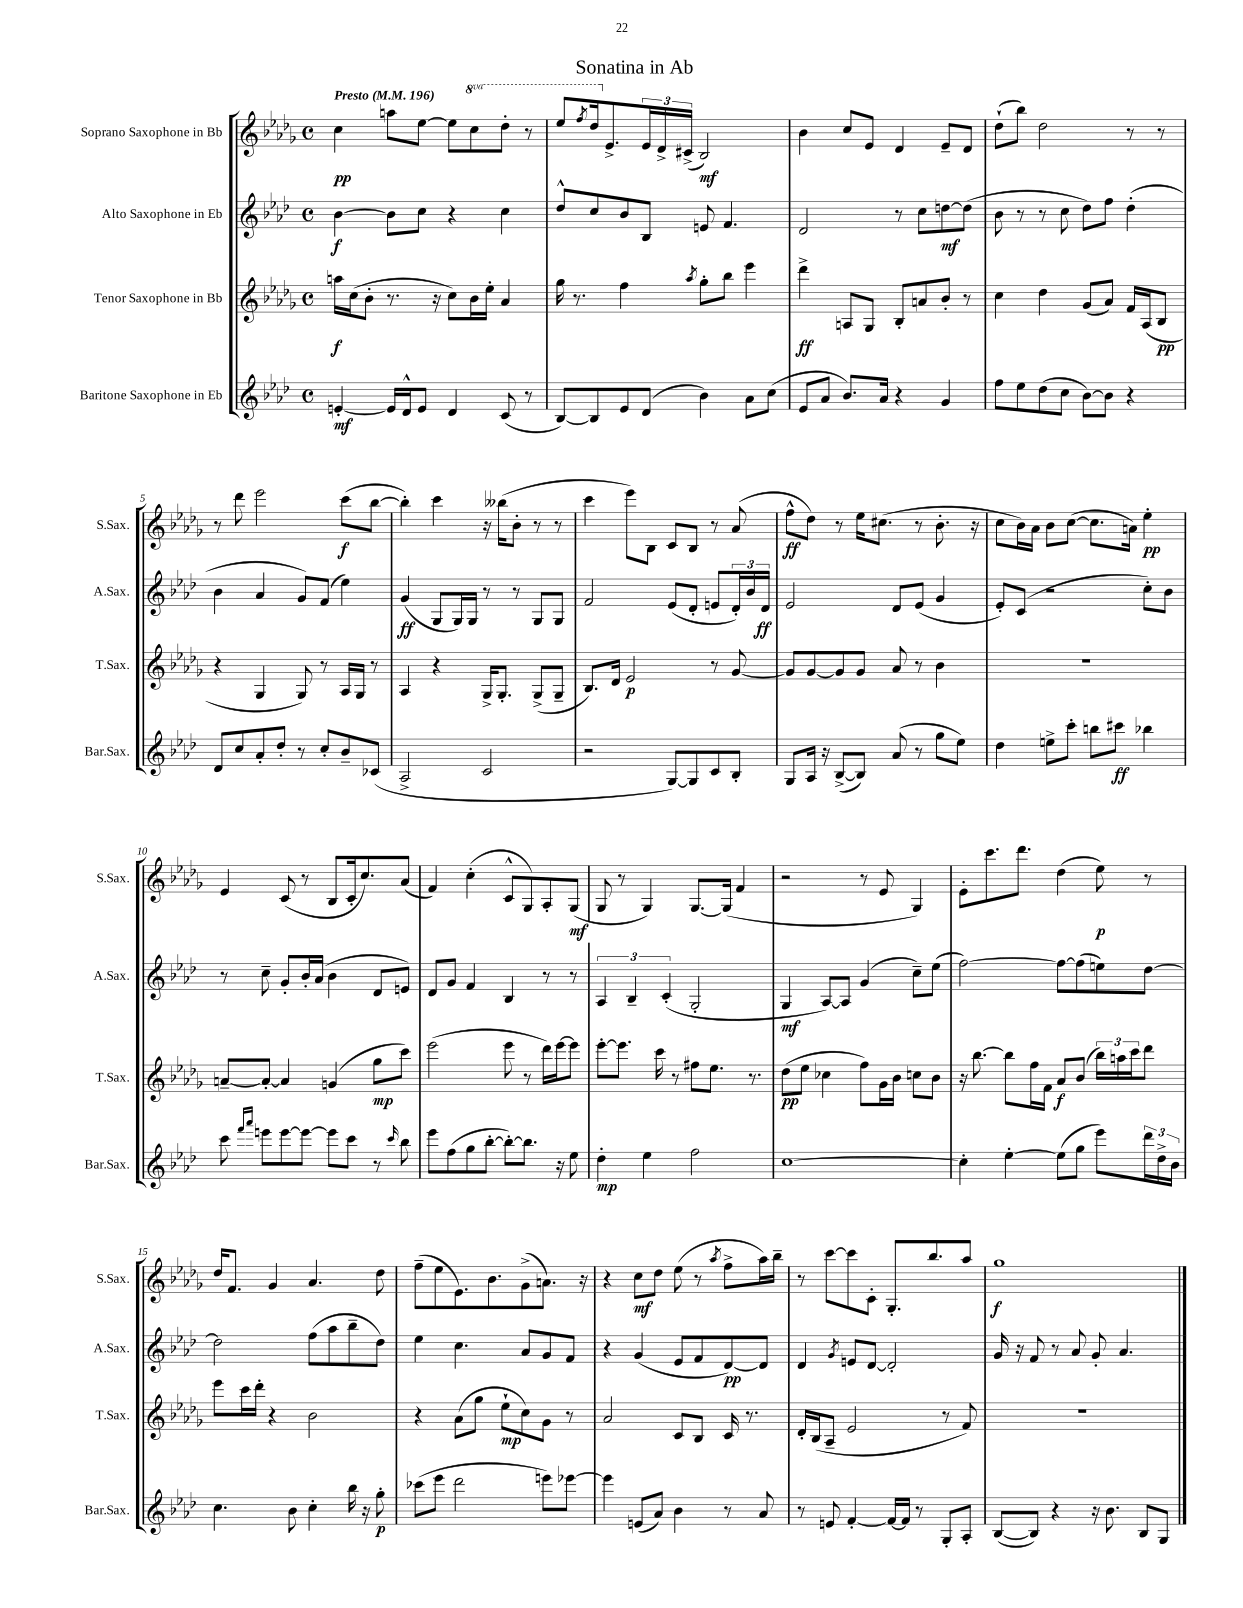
\header { title = "Sonatina in Ab" }
<<
\new StaffGroup <<
\new Staff = "s0" \with { instrumentName = "Soprano Saxophone in Bb" shortInstrumentName = "S.Sax." } {
    \clef treble \key des \major \defaultTimeSignature \time 4/4 \set Staff.ottavationMarkups = #ottavation-simple-ordinals \tempo "Presto" 4 = 196
    c''4\pp a''8 ees''8~ ees''8 \ottava #1 c'''8 des'''8-. r8 |
    ees'''8 \acciaccatura { f'''8 } des'''16 \ottava #0 ees'8.-> \tuplet 3/2 { ees'16 des'16-> cis'16->( } bes2\mf) |
    bes'4 c''8 ees'8 des'4 ees'8-- des'8 |
    des''8-!( bes''8) des''2 r8 r8 |
    r8 des'''8 ees'''2 c'''8\f( bes''8~ |
    bes''4-.) c'''4 r16 beses''16( bes'8-. r8 r8 |
    c'''4 ees'''8) bes8 c'8 bes8 r8 aes'8( |
    f''8-^\ff des''8) r8 ees''16 cis''8.( r8 bes'8.-. r16 |
    c''8 bes'16) aes'16 bes'8 c''8~( c''8. a'16) ees''4-.\pp |
    ees'4 c'8( r8 bes8 c'16-. c''8.) aes'8( |
    f'4) c''4-.( c'8-^ ges8) aes8-. ges8\mf( |
    ges8 r8 ges4) ges8.~ ges16( f'4 |
    r2 r8 ees'8 ges4) |
    ees'8-. c'''8. des'''8. des''4( ees''8\p) r8 |
    des''16 f'8. ges'4 aes'4. des''8 |
    f''8--( ees''8 ees'8.) bes'8. ges'8->( a'8.) r16 |
    r4 c''8\mf des''8 ees''8( r8 \acciaccatura { aes''8 } f''8-> aes''16) bes''16-- |
    r8 c'''8~ c'''8 c'8-. ges8.-. bes''8. aes''8 |
    ges''1\f \bar "|." |
}
\new Staff = "s1" \with { instrumentName = "Alto Saxophone in Eb" shortInstrumentName = "A.Sax." } {
    \clef treble \key aes \major \defaultTimeSignature \time 4/4
    bes'4~\f bes'8 c''8 r4 c''4 |
    des''8-^ c''8 bes'8 bes8 e'8 f'4. |
    des'2 r8 c''8 d''8~\mf d''8( |
    bes'8 r8 r8 c''8 des''8) f''8 des''4-.( |
    bes'4 aes'4 g'8) f'8( ees''4) |
    g'4\ff( g8 g16) g16 r8 r8 g8 g8 |
    f'2 ees'8( des'8-. e'8 \tuplet 3/2 { des'16-.) bes'16 des'16\ff } |
    ees'2 des'8 ees'8( g'4 |
    ees'8-.) c'8( r2 c''8-.) bes'8 |
    r8 c''8-- g'8-. bes'16-. aes'16( bes'4 des'8 e'8) |
    des'8 g'8 f'4 bes4 r8 r8 |
    \tuplet 3/2 { aes4 bes4-- c'4-.( } g2-. |
    g4\mf aes8~) aes8 g'4( c''8--) ees''8( |
    f''2~) f''8~ f''8( e''8) des''8~ |
    des''2 f''8( aes''8 bes''8-- des''8) |
    ees''4 c''4. aes'8 g'8 f'8 |
    r4 g'4( ees'8 f'8 des'8~\pp) des'8 |
    des'4 \acciaccatura { g'8 } e'8 des'8~ des'2-. |
    g'16 r16 f'8 r8 aes'8 g'8-. aes'4. \bar "|." |
}
\new Staff = "s2" \with { instrumentName = "Tenor Saxophone in Bb" shortInstrumentName = "T.Sax." } {
    \clef treble \key des \major \defaultTimeSignature \time 4/4
    a''16\f c''16( bes'8-. r8. r16 c''8) bes'16 ees''16-. aes'4 |
    ges''16 r8. f''4 \acciaccatura { aes''8 } ges''8-. bes''8 ees'''4 |
    des'''4->\ff a8 ges8 bes8-. a'8 bes'8-. r8 |
    c''4 des''4 ges'8( aes'8) f'16 aes16( bes8\pp |
    r4 ges4 ges8) r8 aes16 ges16 r8 |
    aes4 r4 ges16-> ges8.-. ges8->( ges8-- |
    bes8.) des'16 ees'2\p r8 ges'8~ |
    ges'8 ges'8~ ges'8 ges'8 aes'8 r8 bes'4 |
    R1 |
    a'8~-- a'8~-. a'4 g'4( ges''8\mp c'''8) |
    ees'''2( ees'''8 r8 des'''16) ees'''16~ ees'''8 |
    ees'''8~-. ees'''8. c'''16 r8 fis''8 ees''8. r8. |
    des''8\pp( ees''8 ces''4 f''8) ges'16 bes'16 c''8 bes'8 |
    r16 bes''8.~ bes''8 f''16 f'16 aes'8\f bes'8( \tuplet 3/2 { bes''16) a''16 c'''16 } des'''8 |
    ees'''8 c'''16 des'''16-. r4 bes'2 |
    r4 aes'8( ges''8 ees''8-!\mp c''8) ges'8 r8 |
    aes'2 c'8 bes8 c'16 r8. |
    des'16-. bes16( aes8-- ees'2 r8 f'8) |
    r1 \bar "|." |
}
\new Staff = "s3" \with { instrumentName = "Baritone Saxophone in Eb" shortInstrumentName = "Bar.Sax." } {
    \clef treble \key aes \major \defaultTimeSignature \time 4/4
    e'4~-.\mf e'16 des'16-^ e'8 des'4 c'8( r8 |
    bes8~) bes8 ees'8 des'8( bes'4) aes'8 c''8( |
    ees'8 aes'8 bes'8.) aes'16 r4 g'4 |
    f''8 ees''8 des''8( c''8 bes'8~) bes'8 r4 |
    des'8 c''8 aes'8-. des''8-. r8 c''8-. bes'8-- ces'8( |
    aes2-> c'2 |
    r2 g8~) g8 c'8 bes8-. |
    g8 aes16 r16 bes8~->( bes8) aes'8( r8 g''8 ees''8) |
    des''4 e''8-> c'''8-. b''8 cis'''8\ff bes''4 |
    c'''8 \grace { f'''16 aes'''16 } e'''8 e'''8~ e'''8~ e'''8 c'''8 r8 \grace { c'''16 } bes''8 |
    ees'''8 f''8( g''8 bes''8~-. bes''8~-.) bes''8. r16 ees''8 |
    des''4-.\mp ees''4 f''2 |
    c''1~ |
    c''4-. ees''4~-. ees''8( g''8 ees'''8) \tuplet 3/2 { des'''16 des''16-> bes'16 } |
    c''4. bes'8 c''4-. bes''16 r16 g''8-.\p |
    ces'''8( ees'''8 des'''2 e'''8) ees'''8~ |
    ees'''4 e'8( aes'8) bes'4 r8 aes'8 |
    r8 e'8 f'4~-. f'16~ f'16 r8 g8-. aes8-. |
    bes8~( bes8) r4 r16 bes'8. bes8 g8 \bar "|." |
}
>>
>>
